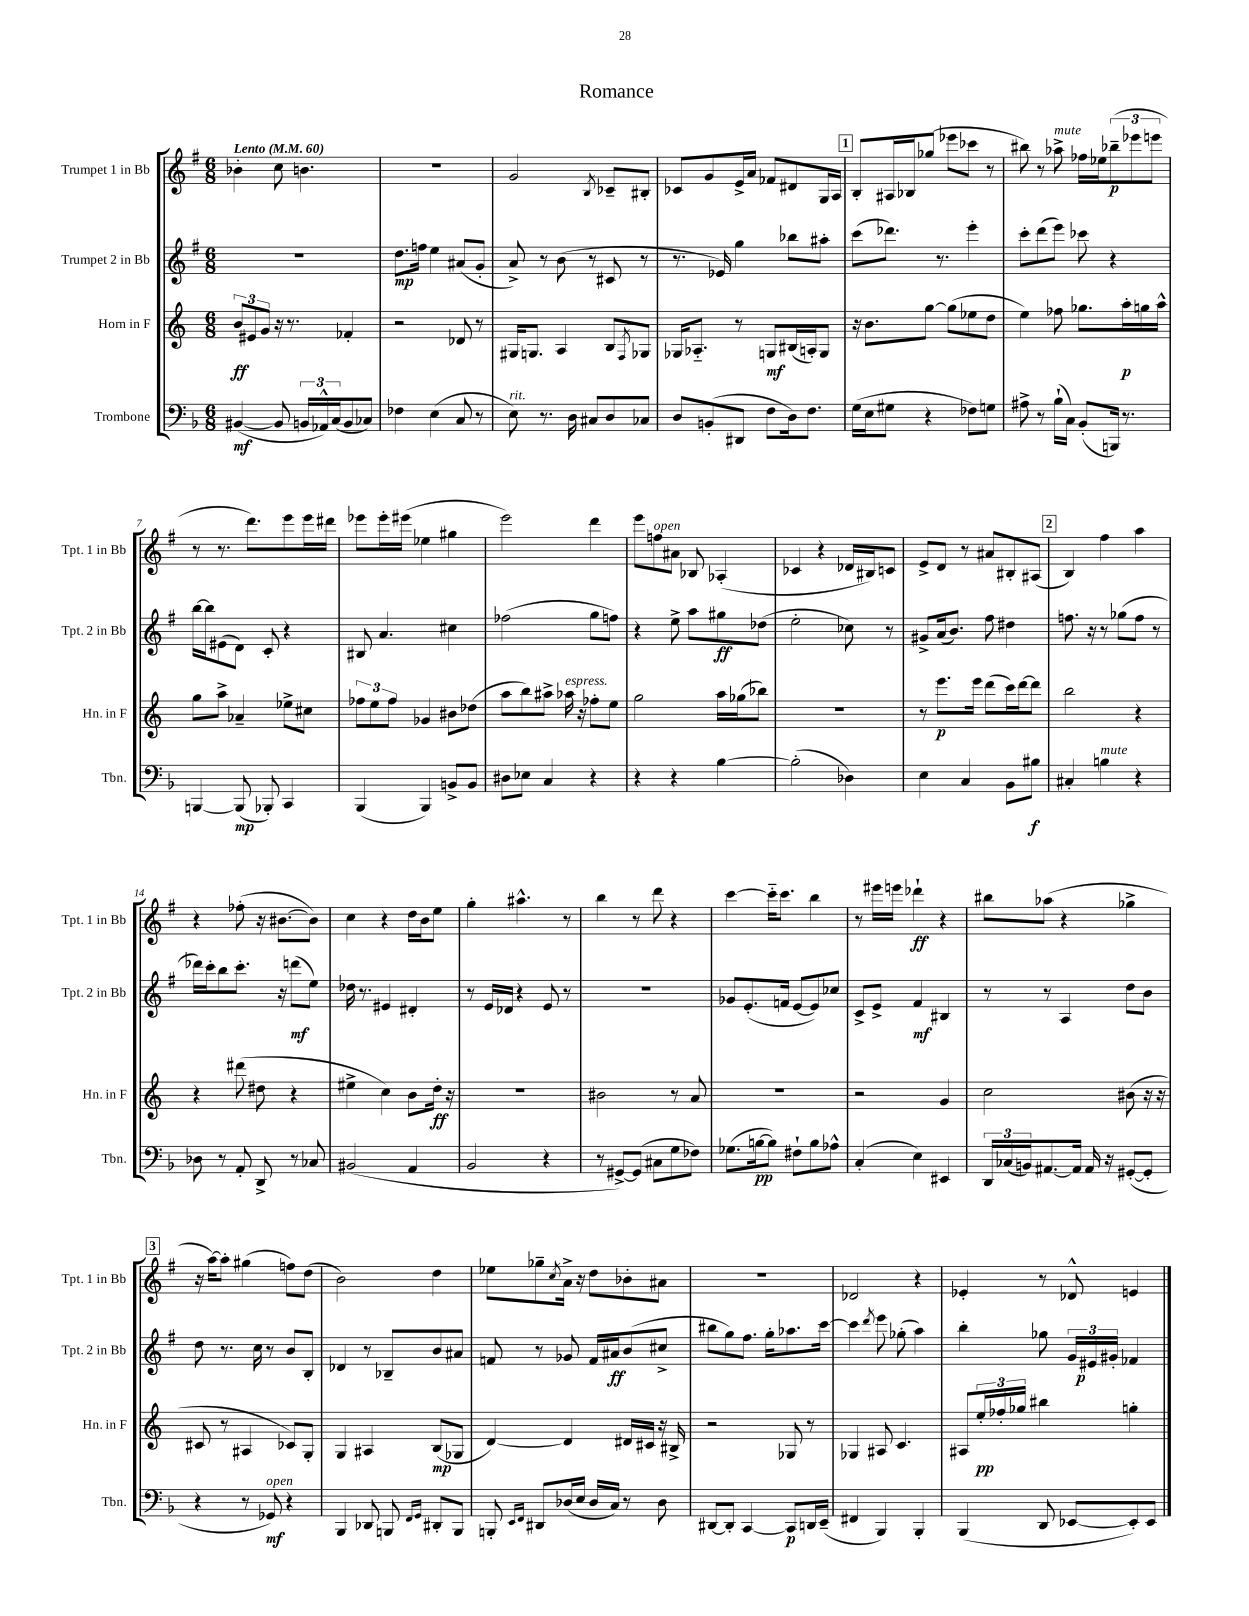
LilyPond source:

\header { title = "Romance" }
<<
\new StaffGroup <<
\new Staff = "s0" \with { instrumentName = "Trumpet 1 in Bb" shortInstrumentName = "Tpt. 1 in Bb" } {
    \clef treble \key g \major \numericTimeSignature \time 6/8 \tempo "Lento" 4 = 60
    bes'4-. c''8 b'4. |
    R2. |
    g'2 \acciaccatura { b8 } ces'8-- bis8-. |
    ces'8 g'8 e'16-> a'16 fes'8 dis'8 g16 a16 |
    \mark \markup { \box "1" } b8-. ais16 bes16 ges''8( ees'''8 ces'''8 r8 |
    bis''8) r8 aes''8->^\markup { \italic "mute" } fes''16 ees''16 \tuplet 3/2 { bes''8--\p( ees'''8 e'''8 } |
    r8 r8. d'''8.) e'''8 e'''16 dis'''16 |
    ees'''8 ees'''16-. eis'''16( ees''4 gis''4 |
    e'''2) d'''4 |
    e'''8 f''8^\markup { \italic "open" } ais'8 bes8 aes4-.( |
    ces'4 r4 des'16 bis16) c'8 |
    e'8-> d'8 r8 ais'8 bis8-. ais8( |
    \mark \markup { \box "2" } b4) fis''4 a''4 |
    r4 fes''8-.( r16 bis'8.~ bis'8) |
    c''4 r4 d''16 b'16 e''8 |
    g''4-. ais''4.-^ r8 |
    b''4 r8 d'''8 r4 |
    c'''4~ c'''16-_ c'''8. b''4 |
    r8 eis'''16 e'''16 des'''4-!\ff r4 |
    bis''8 aes''8( r4 ges''4-> |
    \mark \markup { \box "3" } r16 a''16~) a''8-. gis''4( f''8) d''8( |
    b'2) d''4 |
    ees''8 ges''8-- \acciaccatura { c''8 } a'16-> r16 d''8 bes'8-. ais'8 |
    R2. |
    des'2 r4 |
    ees'4-. r8 des'8-^ e'4 \bar "|." |
}
\new Staff = "s1" \with { instrumentName = "Trumpet 2 in Bb" shortInstrumentName = "Tpt. 2 in Bb" } {
    \clef treble \key g \major \numericTimeSignature \time 6/8
    R2. |
    d''8.\mp f''16 e''4 ais'8( g'8-. |
    a'8->) r8 b'8( r8 cis'8 r8 |
    r8. ees'16) g''4 bes''8 ais''8-. |
    \mark \markup { \box "1" } c'''8( des'''8.) r8. e'''4-. |
    c'''8-. d'''8( e'''8) ces'''8 r4 |
    b''16~ b''16 eis'8( d'8) c'8-. r4 |
    bis8 a'4. cis''4 |
    fes''2( g''8 f''8) |
    r4 e''8-> a''8 gis''8\ff des''8( |
    e''2-. ces''8) r8 |
    gis'8-> a'16( b'8.) fis''8 dis''4 |
    \mark \markup { \box "2" } f''8. r16 r8 ges''8( f''8 r8 |
    des'''16) c'''16-. b''8 c'''8.-. r16 d'''8\mf( e''8) |
    des''16 r8. eis'4 dis'4-. |
    r8 e'16 des'16 r4 e'8 r8 |
    R2. |
    ges'8 e'8.-.( f'16 e'8~ e'8) ces''8 |
    c'8-> e'8-> fis'4\mf bis4 |
    r8 r8 a4 d''8 b'8 |
    \mark \markup { \box "3" } d''8 r8. c''16 r8 b'8 b8-. |
    des'4 r8 bes8-- b'8 ais'8 |
    f'8 r8 ges'8 f'16 ais'16\ff b'8( cis''8-> |
    bis''8 g''8) fis''8. g''16-. aes''8. c'''16~ |
    c'''4 \acciaccatura { d'''8 } e'''8 ges''8-.( a''4) |
    b''4-. ges''8 \tuplet 3/2 { g'16 eis'16\p gis'16-. } fes'4 \bar "|." |
}
\new Staff = "s2" \with { instrumentName = "Horn in F" shortInstrumentName = "Hn. in F" } {
    \clef treble \key c \major \numericTimeSignature \time 6/8
    \tuplet 3/2 { b'8\ff eis'8 g'8 } r16 r8. fes'4-. |
    r2 des'8 r8 |
    gis16 g8. a4 b8 \acciaccatura { f8 } ges8 |
    ges16 aes8.-_ r8 g8\mf bis16( a16-.) g8 |
    \mark \markup { \box "1" } r16 b'8. g''8~ g''8( ees''8 d''8 |
    e''4) fes''8 ges''8. a''16-.\p g''16 a''16-^ |
    g''8 a''8-> aes'4-- ees''8-> cis''8 |
    \tuplet 3/2 { fes''8 e''8 fes''8 } ges'4 bis'8 des''8( |
    a''8 b''8) ais''8-> aes''16^\markup { \italic "espress." } r16 fes''8-. e''8 |
    g''2 a''16 ges''16( bes''8) |
    R2. |
    r8 e'''8.\p e'''16 d'''8( c'''16) d'''16~ d'''8 |
    \mark \markup { \box "2" } b''2 r4 |
    r4 dis'''8( dis''8 r4 |
    eis''4-> c''4) b'8 d''16-.\ff r16 |
    R2. |
    bis'2 r8 a'8 |
    R2. |
    r2 g'4 |
    c''2 bis'8( r16 r16 |
    \mark \markup { \box "3" } cis'8 r8 ais4 ces'8) g8-. |
    g4 ais4 b8\mp( ges8 |
    d'4~) d'4 dis'16 cis'16 r16 bis16-> |
    r2 ges8 r8 |
    ges4 ais8 c'4. |
    ais8 \tuplet 3/2 { e''16-.\pp fes''16-. ges''16 } bis''4 g''4-. \bar "|." |
}
\new Staff = "s3" \with { instrumentName = "Trombone" shortInstrumentName = "Tbn." } {
    \clef bass \key f \major \numericTimeSignature \time 6/8
    bis,4~\mf( bis,8 \tuplet 3/2 { b,16 aes,16-^) c16( } b,8 ces8) |
    fes4 e4( c8 r8 |
    e8^\markup { \italic "rit." }) r8. d16 cis8 d8 ces8 |
    d8 b,8-.( dis,8 f8 d16) f8. |
    \mark \markup { \box "1" } g16( e16 gis8 r4 fes8) g8 |
    ais8-> r8 bes16-!( c16) bes,8-.( b,,16) r8. |
    b,,4~ b,,8\mp( bes,,8-.) c,4 |
    bes,,4( bes,,4) b,8-> b,8 |
    dis8 ees8 c4 r4 |
    r4 r4 bes4~ |
    bes2-.( des4) |
    e4 c4 bes,8 bis8\f |
    \mark \markup { \box "2" } cis4-. b4^\markup { \italic "mute" } r4 |
    des8 r8 a,8-. d,8-> r8 ces8 |
    bis,2( a,4 |
    bes,2 r4 |
    r8 gis,8~->) gis,8( cis8 g8 fes8) |
    ges8.( b16~\pp b8) fis8-! b8 aes8-^ |
    c4-.( e4) eis,4 |
    \tuplet 3/2 { d,16 ces16( b,16) } ais,8.~ ais,16 ais,16 r16 gis,8~-.( gis,8-. |
    \mark \markup { \box "3" } r4 r8 ges,8\mf^\markup { \italic "open" }) r4 |
    bes,,4 des,8 b,,8 \grace { f,16 g,16 } dis,8-. b,,8 |
    b,,8-. \grace { e,16 f,16 } dis,8 des16( e16 des16 c16) r8 des8 |
    dis,8~ dis,8-. c,4~ c,8\p d,16 e,16--( |
    fis,4 bes,,4) bes,,4-. |
    bes,,4( d,8 ees,8~ ees,8-.) ees,8 \bar "|." |
}
>>
>>
